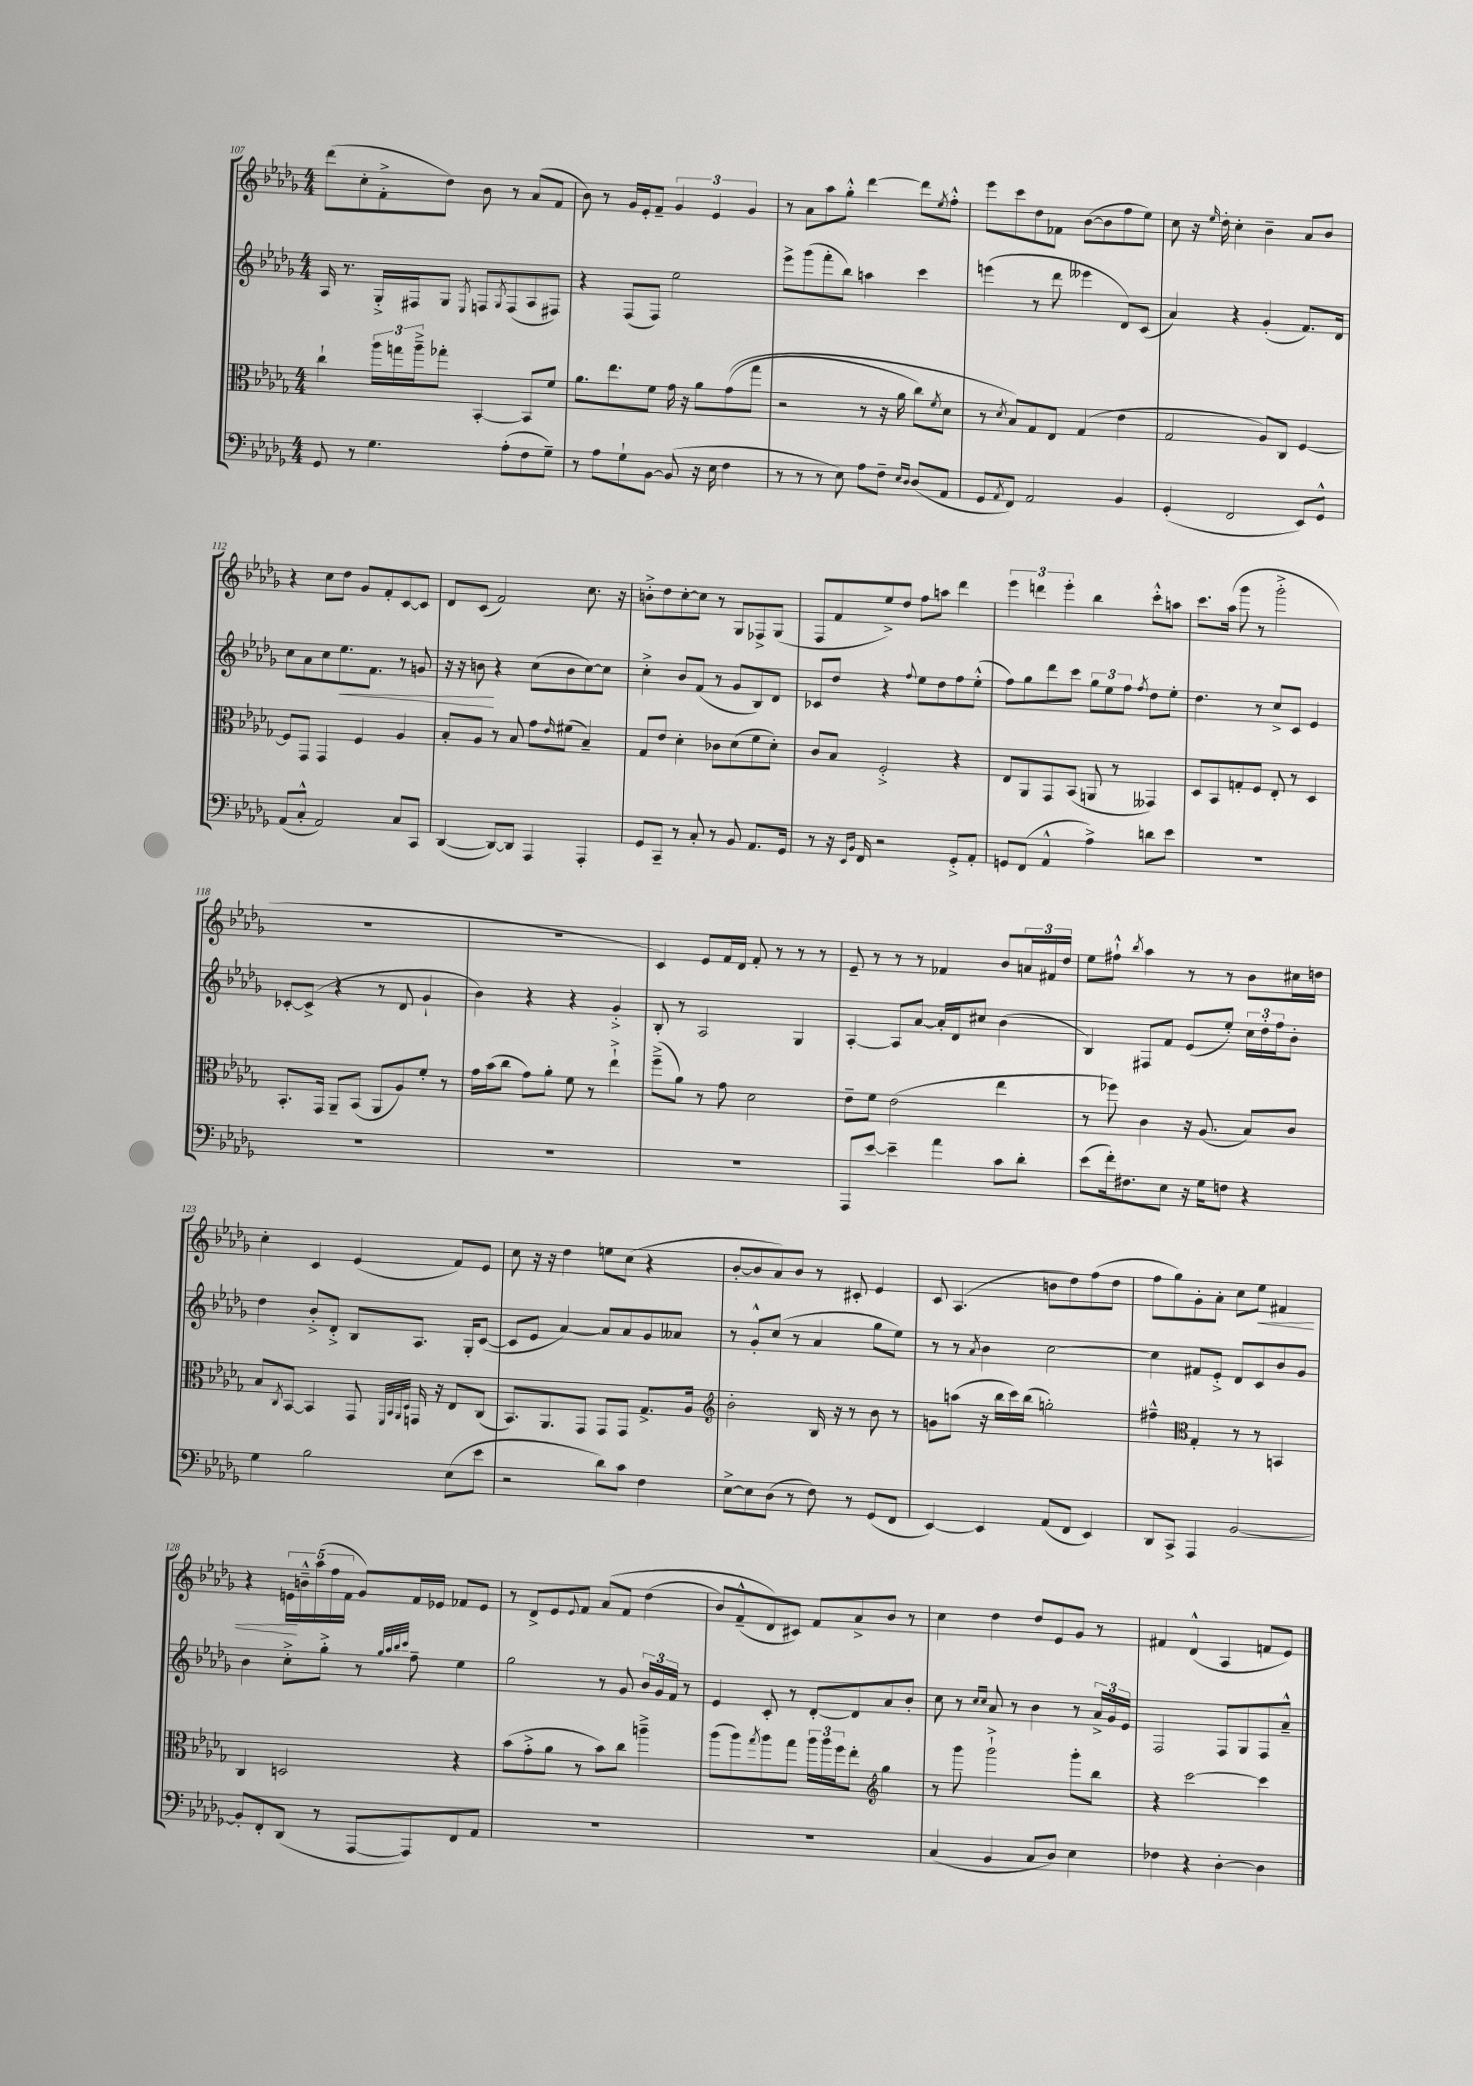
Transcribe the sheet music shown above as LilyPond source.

<<
\new StaffGroup <<
\new Staff = "s0" {
    \clef treble \key des \major \numericTimeSignature \time 4/4
    des'''8( c''8-. f'8-.-> des''8) bes'8 r8 aes'8( f'8 |
    bes'8) r8 ges'16 ees'16-. f'8-- \tuplet 3/2 { ges'4 ees'4 ges'4 } |
    r8 aes'8 aes''8 ges''8-.-^ des'''4~ des'''8 \acciaccatura { ees''8 } f''8-.-^ |
    ees'''8 c'''8 des''8 fes'8 bes'8~( bes'8 f''8 ees''8) |
    c''8 r16 \grace { ees''16 } des''16-. c''4-. bes'4-- aes'8 bes'8 |
    r4 c''8 des''8 ges'8 f'8-. c'8~ c'8 |
    des'8 c'8( f'2) c''8. r16 |
    b'8-.-> des''8 c''8~-. c''8 r8 ges8 fes8-> ges8( |
    f8 f'8 ees''8->) des''8 f''8 a''8 des'''4 |
    \tuplet 3/2 { ees'''4 d'''4 ees'''4-. } bes''4 c'''8-.-^ a''8 |
    c'''8. aes''16( ges'''8 r8 ges'''2-.-> |
    R1 |
    R1 |
    c'4) ees'8 f'16 des'16 f'8-. r8 r8 r8 |
    ees'8-- r8 r8 r8 fes'4 bes'8 \tuplet 3/2 { a'16 fis'16 des''16 } |
    ees''8 fis''8-!-^ \acciaccatura { bes''8 } aes''4 r8 r8 bes'8 cis''16 d''16 |
    c''4-. c'4 ees'4( f'8) ees'8 |
    c''8 r16 r16 des''4 e''8 c''8( r4 |
    bes'8~-. bes'8 aes'8) bes'8 r8 cis'8-. ees'4 |
    c'8 aes4.( b'8 des''8) f''8( des''8 |
    f''8 ges''8) ges'8-. aes'8-. c''8 ees''8\< fis'4 |
    r4 \tuplet 5/4 { e'16\! b'16---^ aes''16( f''16 f'16 } ges'8) f'16 ees'16 fes'8 ees'8 |
    r8 des'8-> ees'8 \appoggiatura { ees'8 } f'8 aes'8\( f'8 des''4( |
    bes'8) f'8---^( des'8\) cis'8) f'8 aes'8-> bes'8 r8 |
    c''4 des''4 des''8 ees'8 ges'8 r8 |
    fis'4 des'4-^( aes4 f'8 ees'8) \bar "|." |
}
\new Staff = "s1" {
    \clef treble \key des \major \numericTimeSignature \time 4/4
    aes16 r8. ges16-.-> fis16 ges8 \acciaccatura { ees8 } f8 \acciaccatura { ges8 } f8( aes8 fis8) |
    r4 f8( f8) ees''2 |
    ees'''8-> ges'''8( f'''8-. bes''8) a''4 c'''4 |
    e'''4( r8 des'''8 eeses'''4 des'8) c'8( |
    aes'4) r4 ges'4-.( f'8.) des'16 |
    c''8 aes'8 c''8 ees''8.\< f'8. r8 g'8 |
    r16 r16 b'8\! r4 c''8( b'8 c''8~) c''8 |
    c''4-.-> bes'8 f'8( r8 ges'8 bes8) des'8 |
    ces'8 des''8 r4 \appoggiatura { f''8 } ees''8 des''8 f''8 ees''8-.-^( |
    f''8) ges''8 des'''8 c'''8 \tuplet 3/2 { ges''8 ees''8 f''8 } \acciaccatura { f''8 } des''8 ees''8-. |
    des''4. r8 c''8-> c'8 ees'4 |
    ces'8~-. ces'8->( r4 r8 des'8 ges'4-! |
    bes'4) r4 r4 ges'4-.-> |
    bes8-. r8 aes2 ges4 |
    aes4~-. aes8 aes'8~ aes'16-. des'16 cis''8 bes'4( |
    bes4) fis8 f'8 ees'8( ees''8-.) \tuplet 3/2 { c''16 des''16-. f''16 } bes'8-. |
    des''4 bes'8-.-> des'8-.-> bes8 aes8. ges16-. c'8~( |
    c'8 ees'8 aes'4~) aes'8 aes'8 ges'8 aeses'8 |
    r8 ges'8-.-^ c''8( r8 aes'4 ges''8 ees''8) |
    r8 r8 \acciaccatura { aes'8 } bes'4 c''2~ |
    c''4 fis'8 ees'8-.-> des'8 c'8 bes'8 ges'8 |
    bes'4 c''8-.-> ges''8-.-> r8 \grace { ges''32 aes''32 bes''32 c'''32 } f''8-- ees''4 |
    ges''2 r8 ges'8 \tuplet 3/2 { bes'16 ges'16 f'16 } r8 |
    ees'4 c'8-. r8 des'8~-. des'8 aes'8 bes'8-. |
    c''8 r8 \grace { c''16 c''16 } aes'8 r8 bes'4 r8 \tuplet 3/2 { aes'16-> ges'16 ees'16 } |
    f2 f8 ges8 f8 aes'8---^ \bar "|." |
}
\new Staff = "s2" {
    \clef alto \key des \major \numericTimeSignature \time 4/4
    c''4-! \tuplet 3/2 { aes''16 g''16 aes''16---> } ges''8-. bes,4~-. bes,8 f'8 |
    aes'8. ees''8. f'8 ges'16 r16 aes'8 ges'8(\( ges''8 |
    r2 r8 r16 aes'16 c''8) \acciaccatura { f'8 } des'8 |
    r8 \acciaccatura { des'8 } bes8\) ges8 ees8 ges4( ees'4 |
    ges2 aes8) c8 f4~ |
    f8 ges,8 ges,4 f4 aes4 |
    bes8-. aes8 r8 bes8 ges'8 \grace { ees'16 } fis'8( bes4--) |
    ges8 ees'8 des'4-. ces'8 des'8( f'8 des'8-.) |
    c'8 bes8 f2-.-> r4 |
    ees8 aes,8 ges,8 bes,8( a,8 r8 geses,4) |
    des8 bes,8 g8-. f8 ees8-. r8 des4 |
    bes,8.-. ges,16 aes,8-- bes,8( aes,8 aes8) f'8-. r8 |
    ges'16 bes'16( c''8 ges'8) aes'8-. f'8 r8 ees''4-!-> |
    f''8--->( aes'8) r8 ges'8 des'2 |
    ees'8-- f'8 ees'2( ees''4 |
    r8 fes''8) c'4 r16 aes8.( bes8) c'8 |
    bes8 \acciaccatura { c8 } bes,8~ bes,4 ges,8 \grace { f,32 bes,32 aes,32 des32 } g,16 r16 ees8 c8( |
    bes,8.) aes,8. ges,8 ges,8 ges,8 ges8.-> aes16 |
    \clef treble bes'2-. bes16 r16 r8 bes'8 r8 |
    g'8 a''8( r16 bes''16 c'''16) bes''16( g''2-.) |
    fis''4---^ \clef alto ges4-. r8 r8 b,4 |
    c4 d2 r4 |
    bes'8( ges'8-.-> aes'8 r8 bes'8) c''8 a''4---> |
    aes''8( aes''8) \acciaccatura { ges''8 } aes''8 ges''8 \tuplet 3/2 { aes''16 aes''16 f''16 } ees''8-. \clef treble ges''4 |
    r8 ges'''8 ges'''2-!-> ges'''8-. bes''8 |
    r4 c'''2~ c'''4 \bar "|." |
}
\new Staff = "s3" {
    \clef bass \key des \major \numericTimeSignature \time 4/4
    ges,8 r8 ges4. aes8-.( f8 ges8--) |
    r8 aes8 ges8-! bes,8~ bes,8( r16 ees16 f4 |
    r8 r8 r8 ees8) aes8 f8-- \grace { ees16 des16 } des8( aes,8 |
    ges,8 \acciaccatura { aes,8 } f,8) aes,2 bes,4 |
    ges,4-.( f,2 ees,8) ges,8-^ |
    aes,8( c8-.-^ aes,2) c8 c,8 |
    des,4~( des,8~) des,8 aes,,4 aes,,4-. |
    ges,8 c,8-- r8 c8-. r8 bes,8 aes,8. ges,16 |
    r8 r16 \grace { ees,16 bes,16 } f,16 r2 ges,8-.-> aes,8-. |
    g,8 f,8( aes,4-^ aes4->) d'8 ees'8 |
    R1 |
    R1 |
    R1 |
    R1 |
    aes,,8 ees'8~ ees'4-- aes'4 c'8 des'8-. |
    ees'8( f'16-.) fis8. ees8 r16 ges16 f8 r4 |
    ges4 bes2 ees8( ees'8 |
    r2 des'8) c'8 f4 |
    ees8~-> ees8 des8( r8 f8) r8 ges,8( f,8 |
    ees,4~) ees,4 aes,8( f,8 ees,4) |
    des,8 c,8-> aes,,4 bes,2~ |
    bes,8-. f,8-. des,8( r8 aes,,8~ aes,,8) f,8 aes,8 |
    R1 |
    R1 |
    c4( bes,4 c8 des8) ees4 |
    fes4 r4 des4~-. des4 \bar "|." |
}
>>
>>
\layout { \context { \Score currentBarNumber = #107 } }
